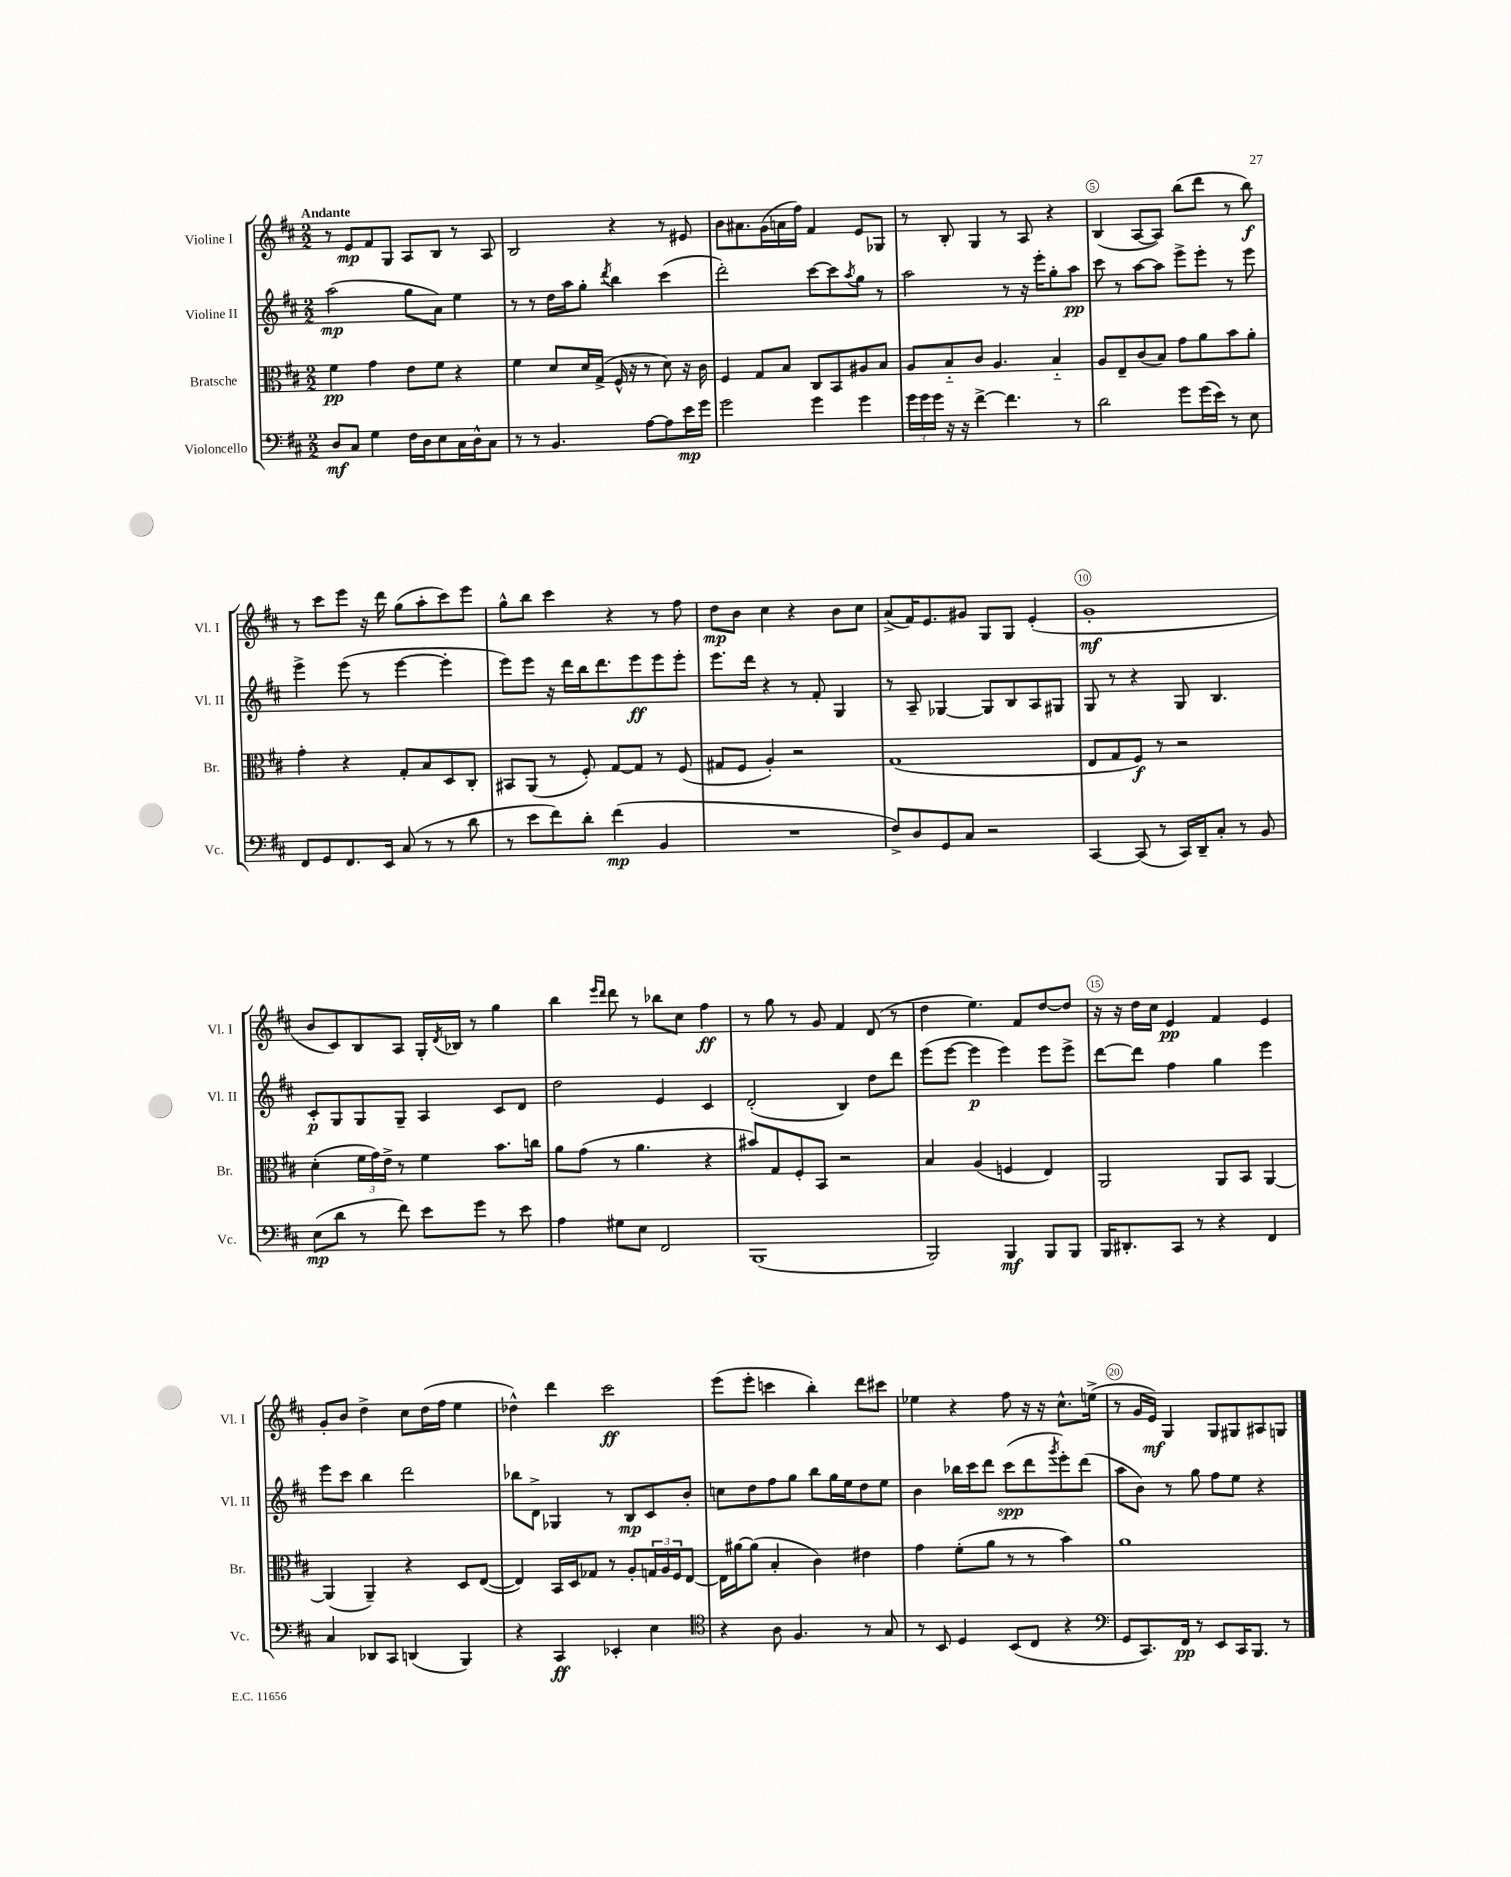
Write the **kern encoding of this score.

**kern	**kern	**kern	**kern
*staff4	*staff3	*staff2	*staff1
*clefF4	*clefC3	*clefG2	*clefG2
*k[f#c#]	*k[f#c#]	*k[f#c#]	*k[f#c#]
*M2/2	*M2/2	*M2/2	*M2/2
8D	4f#	(2aa	8r
8C#	.	.	8e
4G	4g	.	8f#
.	.	.	8G
16F#	8e	8gg	8A
16D	.	.	.
8E	8f#	8a)	8B
16C#	4r	4ee	8r
16D^^	.	.	.
8C#	.	.	8A
=	=	=	=
8r	4f#	8r	2B
8r	.	8r	.
4.BB	8d	16dd	.
.	.	16aa	.
.	16d	8gg'	.
.	(16G^	.	.
.	.	8qddd	.
.	16F#^^	4bb	4r
.	16r	.	.
[8A	8r	.	.
8A]	8d)	(4ccc#	8r
16e	16r	.	8e#
16g	16c#	.	.
=	=	=	=
2g	4F#	2ddd')	8b
.	.	.	8.a#
.	8G	.	.
.	.	.	(16g
.	8B	.	16a
.	.	.	16ff#)
4g	8C#	[8ccc#	4f#
.	8BB	8ccc#]	.
.	.	8qaa	.
4g	8A#	8gg	8e
.	8B	8r	8G-
=	=	=	=
24g	8A	2aa	8r
24g	.	.	.
24g	.	.	.
16r	8B'~	.	8B'
16r	.	.	.
[4f#^	8c#	.	4G
.	4.A	.	.
4.f#]	.	8r	8r
.	.	16r	8A
.	.	16eee'	.
.	4B'~	8gg'	4r
8r	.	8aa	.
=	=	=	=
2d	8A	8ccc#	(4B
.	8E~	8r	.
.	(8c#	[8aa	[8A
.	8B)	8aa]	8A])
8g	8g	8eee^	(8bb
(16g	8a	8eee'	8ddd
16e)	.	.	.
8r	8b	8r	8r
8E	8a'	8eee	8bb)
=	=	=	=
8FF#	4g'	4eee^	8r
8GG	.	.	8ccc#
8.FF#	4r	(8eee	8eee
.	.	8r	16r
16EE	.	.	16ddd
(8C#	8G'	[4eee	(8gg
8r	8B	.	8aa'
8r	8D	4eee']	8ccc#)
8d	8C#'	.	8eee
=	=	=	=
8r	8BB#	8eee)	8gg^^
8e	(8AA	8eee	8bb
8f#)	8r	16r	4ccc#
.	.	16ddd	.
8d'	8F#')	16bb	.
.	.	8.ddd	.
(4f#	[8G	.	4r
.	8G]	8eee	.
4BB	8r	8eee	8r
.	(8F#	8eee'	8ff#
=	=	=	=
1r	8G#	8.eee	8dd
.	8F#	.	8b
.	.	16ddd	.
.	4A')	4r	4cc#
.	2r	8r	4r
.	.	8f#'	.
.	.	4G	8b
.	.	.	8cc#
=	=	=	=
8F#^)	(1G	8r	(8a^
8D	.	8A~	16f#)
.	.	.	8.e
8GG	.	[4G-	.
8C#	.	.	8g#
2r	.	8G-]	8G
.	.	8B	8G
.	.	8A	(4e'
.	.	8G#	.
=	=	=	=
[4CC#	8E	8G	1g'
.	8G	8r	.
(8CC#]	8F#)	4r	.
8r	8r	.	.
16CC#)	2r	8G	.
16DD~	.	.	.
8C#'	.	4.B	.
8r	.	.	.
8BB	.	.	.
=	=	=	=
(8E	(4d'	8c#'	8b
8d	.	8G	8c#)
8r	24f#	8G	8B
.	24g)	.	.
.	24e^	.	.
8f#)	8r	8G~	8A
8e	4f#	4A	16G'
.	.	.	8qd
.	.	.	16B-
8g	.	.	8r
8r	8.b	8c#	4gg
8e	.	8d	.
.	16cc	.	.
=	=	=	=
4A	8a	2dd	4bb
.	(8g	.	.
.	.	.	16qqeee
.	.	.	16qqddd
8G#	8r	.	8ddd
8E	4.a	.	8r
2FF#	.	4e	8bb-
.	.	.	8cc#
.	4r	4c#	4ff#
=	=	=	=
(1BBB	8b#)	(2d'	8r
.	8G	.	8gg
.	8F#'	.	8r
.	8BB	.	8g
.	2r	4B)	4f#
.	.	8dd	(8d
.	.	8ddd	8r
=	=	=	=
2BBB)	4B	(8eee	4dd
.	.	[8eee	.
.	(4A	4eee]	4.ee)
4BBB	4F	4eee)	.
.	.	.	8f#
8BBB	4E)	8eee	[8dd
8BBB	.	8eee^	8dd]
=	=	=	=
16BBB	2AA	[8ddd	16r
8.DD#'	.	.	16r
.	.	8ddd]	16dd
.	.	.	16cc#
8CC#	.	4ff#	4e
8r	.	.	.
4r	8AA	4gg	4f#
.	8BB	.	.
4FF#	[4AA	4eee	4e
=	=	=	=
4C#	(4AA]	8eee	8g'
.	.	8ccc#	8b
8DD-	4AA~)	4bb	4dd^
8CC#	.	.	.
(4DD	4r	2ddd	8cc#
.	.	.	(16dd
.	.	.	16ff#
4BBB)	8D	.	4ee
.	([8E	.	.
=	=	=	=
4r	4E])	8bb-	4dd-^^)
.	.	8d^	.
4CC#	16BB	4G-	4ddd
.	16D	.	.
.	8G-	.	.
4EE-'	8r	8r	2ccc#
.	8A'	8B	.
4E	24G	8c#	.
.	24A	.	.
.	24F#	.	.
.	[8E	8b'	.
=	=	=	=
*clefC4	*	*	*
4r	16E]	8cc	(8eee
.	[16a#	.	.
.	(8a#]	8dd	8eee'
8A	4B'	8ff#	4ccc
4.F#	.	8gg	.
.	4c#)	8bb	4bb')
.	.	16gg	.
.	.	16ee	.
8r	4e#	8dd	8ddd
8G	.	8ee	8ccc#
=	=	=	=
8r	4g	4b	4ee-
8BB	.	.	.
4D	(8f#'	16bb-	4r
.	.	16ccc#	.
.	8a	8ddd	.
(8BB	8r	(8ccc#	8ff#
8C#	8r	8ddd	16r
.	.	.	16r
.	.	8qggg	.
4r	4b)	8eee')	8.cc#^^
.	.	(8ddd	.
.	.	.	(16ee^
=	=	=	=
*clefF4	*	*	*
8GG	1a	8aa	8r
8.CC#)	.	8b)	16g
.	.	.	16e)
.	.	8r	4G
16FF#	.	.	.
8r	.	8gg	.
8EE	.	8ff#	8G
16CC#	.	8ee	8G#
8.BBB	.	.	.
.	.	4r	8A#
8r	.	.	8G
==	==	==	==
*-	*-	*-	*-
